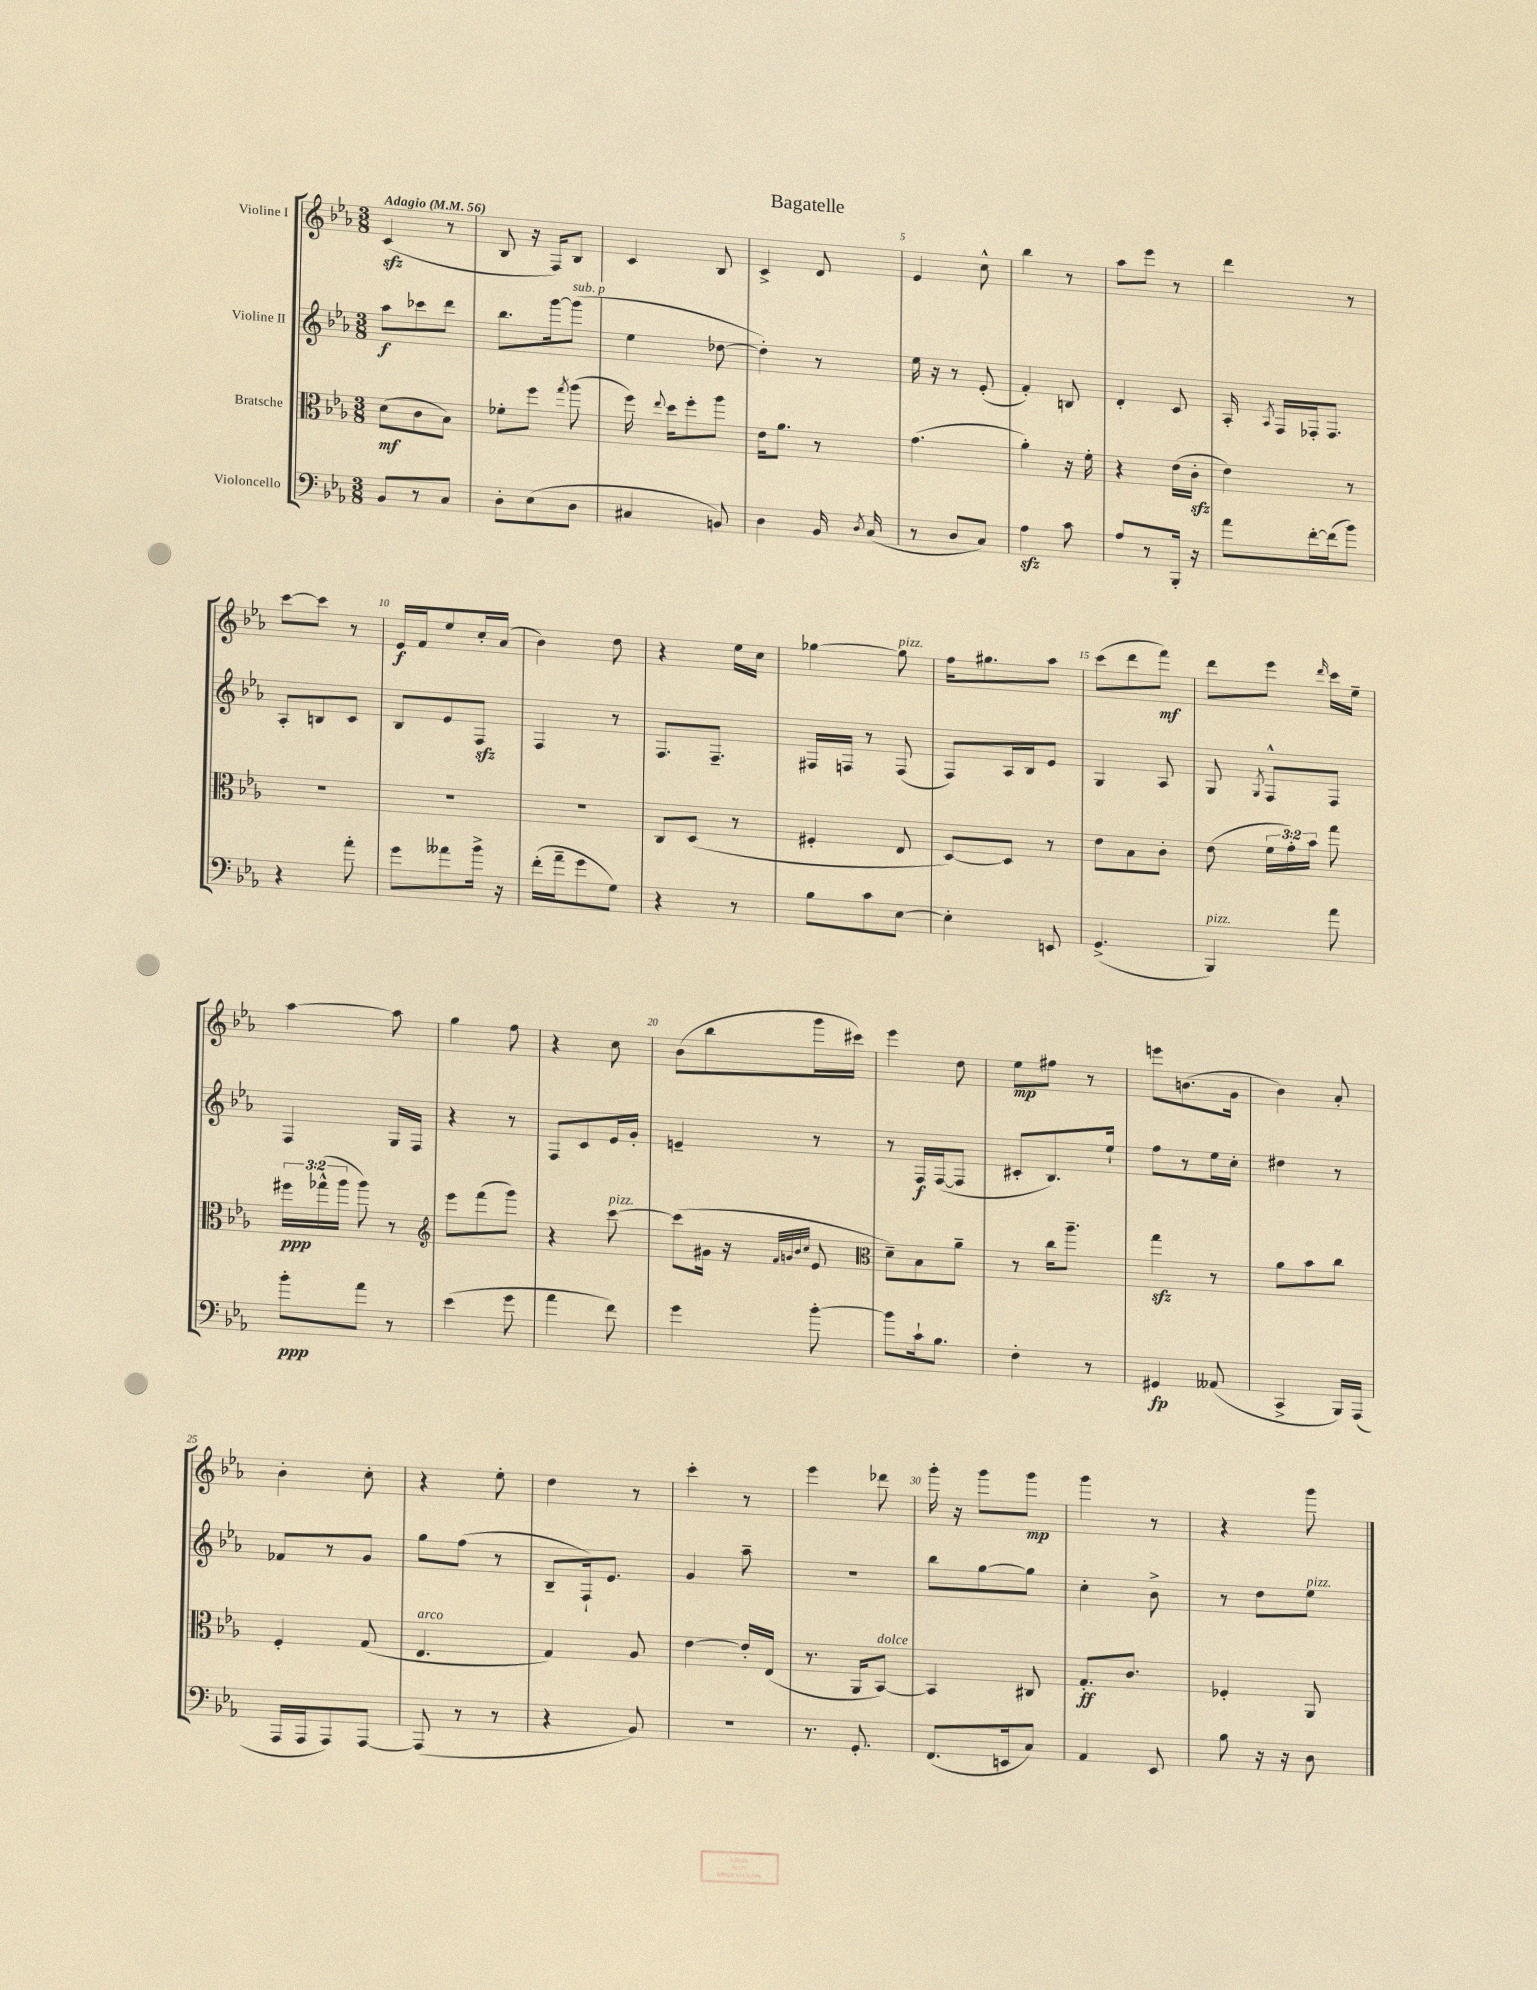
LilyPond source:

\header { title = "Bagatelle" }
<<
\new StaffGroup <<
\new Staff = "s0" \with { instrumentName = "Violine I" } {
    \clef treble \key ees \major \numericTimeSignature \time 3/8 \tempo "Adagio" 4 = 56
    \autoBeamOff c'4\sfz( r8 |
    bes8 r16 f16[) bes8] |
    c'4 bes8 |
    c'4-> d'8 |
    ees'4 c''8-^ |
    bes''4 r8 |
    aes''8[ ees'''8] r8 |
    d'''4 r8 |
    c'''8[~ c'''8] r8 |
    ees'16[\f f'16 ees''8 c''16-. aes'16]( |
    bes'4) d''8 |
    r4 ees''16[ c''16] |
    ges''4~ ges''8^\markup { \italic "pizz." } |
    f''16[ gis''8. aes''8] |
    c'''8[( d'''8 f'''8]\mf) |
    d'''8[ ees'''8] \grace { d'''16 } c'''16[ ees''16]-- |
    aes''4~ aes''8 |
    g''4 f''8 |
    r4 c''8 |
    bes'8[( bes''8 g'''16 cis'''16]) |
    ees'''4 d''8 |
    ees''8[\mp fis''8] r8 |
    e'''8[ b'8.( g'16] |
    bes'4) aes'8-. |
    bes'4-. c''8-. |
    r4 ees''8-. |
    d''4 r8 |
    c'''4-. r8 |
    ees'''4 des'''8 |
    g'''16-. r16 g'''8[ g'''8]\mp |
    g'''4 r8 |
    r4 g'''8 \bar "|." |
}
\new Staff = "s1" \with { instrumentName = "Violine II" } {
    \clef treble \key ees \major \numericTimeSignature \time 3/8
    \autoBeamOff aes''8[\f ces'''8 d'''8] |
    bes''8.[ g'''16~ g'''8]^\markup { \italic "sub. p" }( |
    ees''4 des''8~ |
    des''4-.) r8 |
    ees''16 r16 r8 ees'8-.( |
    f'4-.) b8 |
    d'4-. c'8 |
    aes16-. \acciaccatura { aes8 } f16[ fes16-. fes8.] |
    aes8[-. b8 c'8] |
    bes8[ ees'8 f8]\sfz |
    f4 r8 |
    f8.[ f8.]-- |
    fis16[ f16] r8 f8( |
    f8[) aes16 bes16 ees'8] |
    g4 aes8 |
    g8 \acciaccatura { g8 } f8[-^ f8] |
    f4 g16[ f16] |
    r4 r8 |
    f8[ c'8 ees'16 g'16]-. |
    e'4-- r8 |
    r8 f16[\f f16~( f8] |
    cis'8[-. bes8.) ees''16]-! |
    f''8[ r8 ees''16 c''16]-. |
    dis''4 r8 |
    fes'8[ r8 g'8] |
    g''8[ f''8]( r8 |
    bes8[-- f16-!) ees'8.] |
    g'4 aes''8-- |
    r4. |
    bes''8[ g''8~ g''8] |
    c''4-. bes'8-> |
    r8 d''8[ ees''8]^\markup { \italic "pizz." } \bar "|." |
}
\new Staff = "s2" \with { instrumentName = "Bratsche" } {
    \clef alto \key ees \major \numericTimeSignature \time 3/8 \override Staff.TupletNumber.text = #tuplet-number::calc-fraction-text
    \autoBeamOff d'8[\mf( c'8 bes8]) |
    fes'8[-. f''8] \acciaccatura { g''8 } aes''8( |
    f''16) \appoggiatura { ees''8 } d''16[ f''8-. aes''8] |
    ees'16[ aes'8.] r8 |
    g'4.( |
    aes'4-.) r16 f'16-. |
    r4 ees'16[( c'16]-.\sfz |
    ees'4) r8 |
    R4. |
    R4. |
    R4. |
    c8[ d8]( r8 |
    fis4-. ees8 |
    d8[~) d8] r8 |
    ees'8[ bes8 c'8]-. |
    ees'8( \tuplet 3/2 { f'16[ g'16-.) bes'16] } g''8 |
    \tuplet 3/2 { fis''16[\ppp ges''16-^( aes''16] } aes''8) r8 |
    \clef treble ees'''8[ f'''8( g'''8]) |
    r4 c'''8~^\markup { \italic "pizz." } |
    c'''8[( gis'16] r16 \grace { f'32[ g'32 bes'32 c''32] } ees'8 |
    \clef alto d'8[--) bes8 aes'8]-- |
    r8 c''16[ aes''8.]-- |
    g''4\sfz r8 |
    aes'8[ bes'8 c''8] |
    f4-. g8( |
    ees4.^\markup { \italic "arco" } |
    g4) aes8 |
    ees'4~ ees'16[-. ees16]( |
    r8. aes,16[ bes,8]~^\markup { \italic "dolce" }) |
    bes,4 cis8 |
    g8.[-.\ff c'8.] |
    fes4-. aes,8 \bar "|." |
}
\new Staff = "s3" \with { instrumentName = "Violoncello" } {
    \clef bass \key ees \major \numericTimeSignature \time 3/8
    \autoBeamOff bes,8[ r8 c8] |
    d8[-. ees8( d8] |
    cis4 b,8) |
    d4 bes,16 \acciaccatura { d8 } c16( |
    r8 d8[ c8]) |
    aes4\sfz c'8 |
    aes8[ r8 bes,,16]-. r16 |
    aes'8[ f'16~-. f'16( bes'8]) |
    r4 aes'8-. |
    g'8[ aeses'8 bes'16]-> r16 |
    f'16[-.( aes'16-- g'8 g8]) |
    r4 r8 |
    bes8[ c'8 ees8]~ |
    ees4-. e,8 |
    g,4.->( |
    bes,,4^\markup { \italic "pizz." }) aes'8 |
    bes'8[-.\ppp aes'8] r8 |
    ees'4( g'8 |
    aes'4 f'8) |
    g'4 bes'8~-. |
    bes'8[ c'16-! bes8.] |
    f4-. r8 |
    gis,4\fp aeses,8( |
    c,4-> bes,,16[) aes,,16]( |
    aes,,16[ aes,,16 aes,,8) aes,,8]~ |
    aes,,8( r8 r8 |
    r4 bes,8) |
    R4. |
    r8. g,8.-. |
    f,8.[( e,16 c8]) |
    aes,4 ees,8 |
    bes8 r16 r16 d8 \bar "|." |
}
>>
>>
\layout { \context { \Score \override BarNumber.break-visibility = ##(#f #t #t) barNumberVisibility = #(every-nth-bar-number-visible 5) } }
